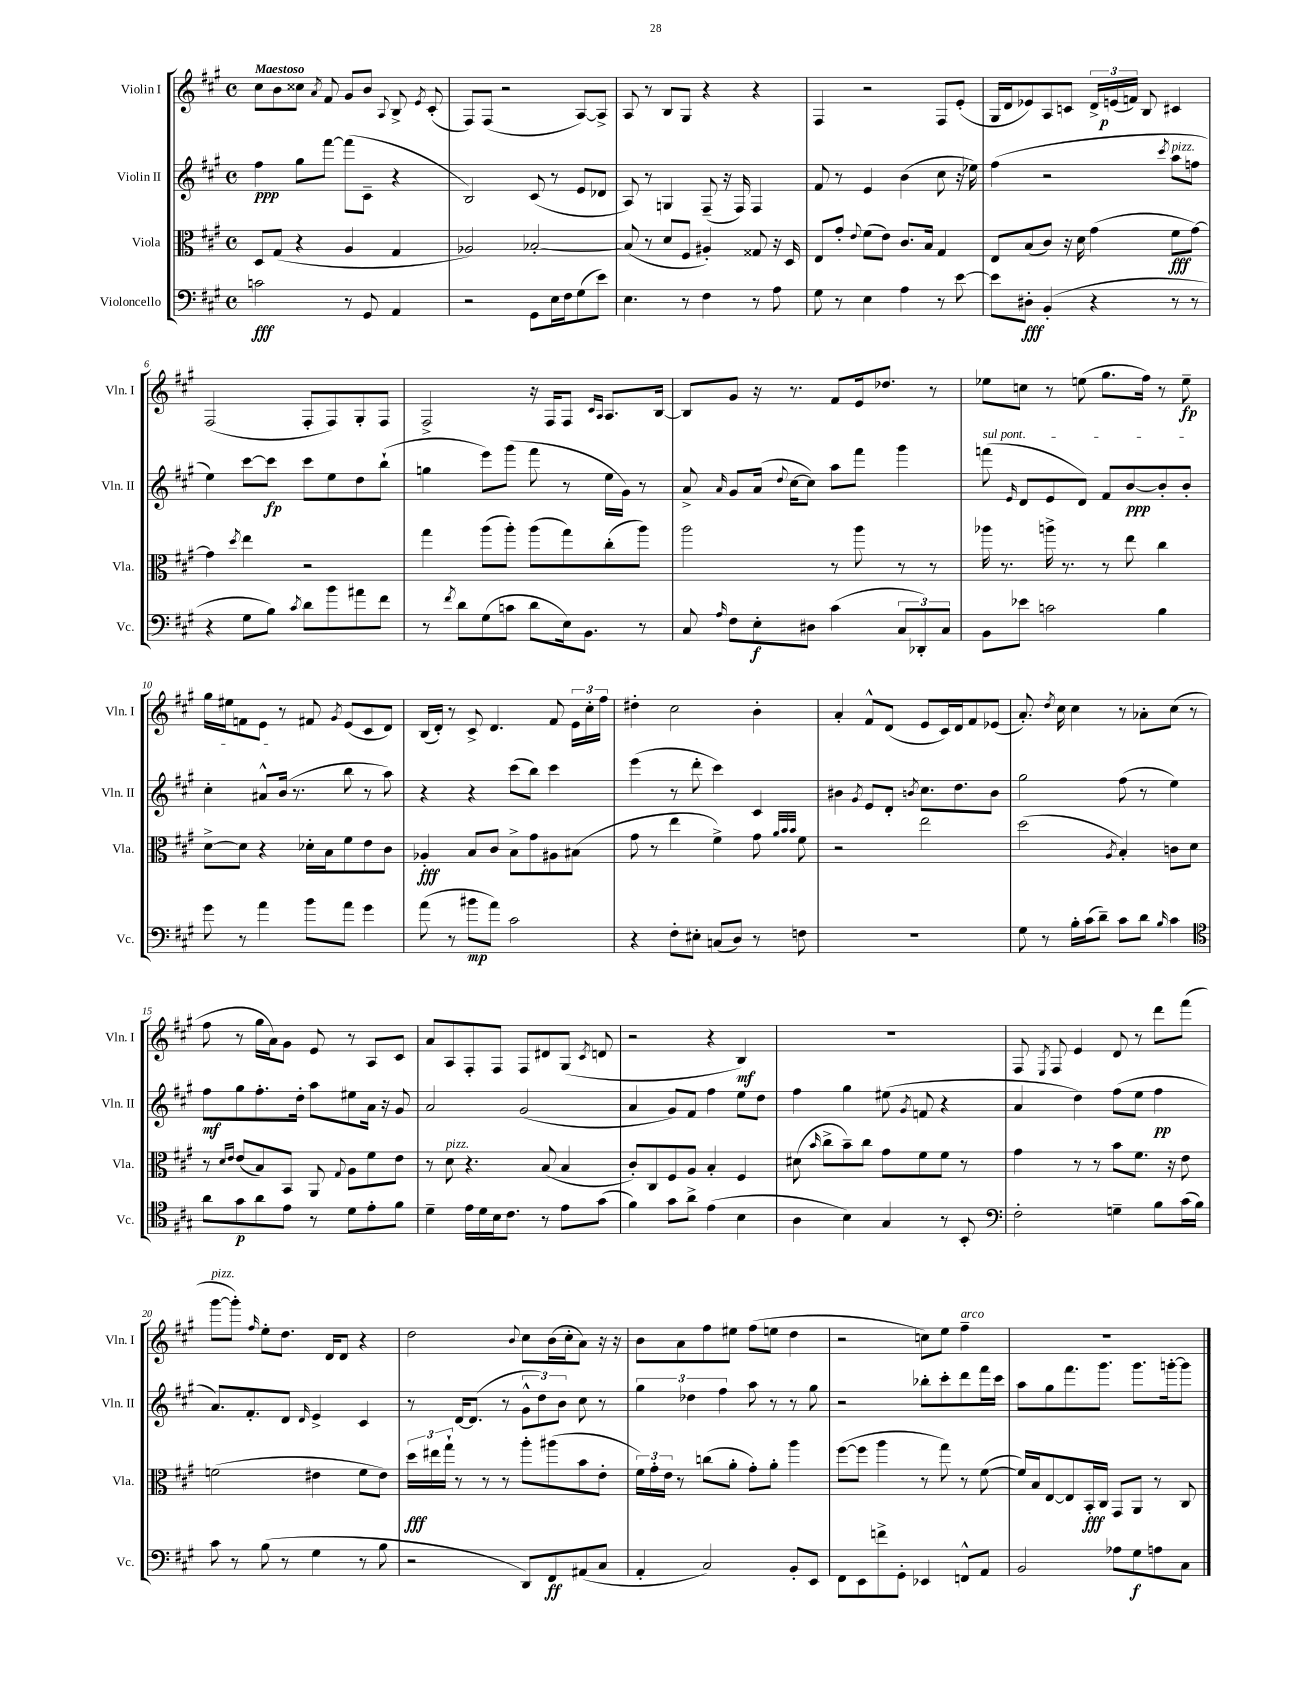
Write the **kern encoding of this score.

**kern	**dynam	**kern	**dynam	**kern	**dynam	**kern	**dynam
*part4	*part4	*part3	*part3	*part2	*part2	*part1	*part1
*staff4	*staff4	*staff3	*staff3	*staff2	*staff2	*staff1	*staff1
*I"Violoncello	*	*I"Viola	*	*I"Violin II	*	*I"Violin I	*
*I'Vc.	*	*I'Vla.	*	*I'Vln. II	*	*I'Vln. I	*
*clefF4	*	*clefC3	*	*clefG2	*	*clefG2	*
*k[f#c#g#]	*	*k[f#c#g#]	*	*k[f#c#g#]	*	*k[f#c#g#]	*
*M4/4	*	*M4/4	*	*M4/4	*	*M4/4	*
*met(c)	*	*met(c)	*	*met(c)	*	*met(c)	*
=1	=1	=1	=1	=1	=1	=1	=1
!	!	!	!	!	!	!LO:TX:a:B:t=Maestoso	!
2cn\	fff	8D/L	.	4ff#\	ppp	8cc#\L	.
.	.	(8G#/J	.	.	.	8b\	.
.	.	4r	.	8gg#\L	.	8cc##X\J	.
.	.	.	.	.	.	8qa/	.
.	.	.	.	[8fff#\J	.	8f#/	.
8r	.	4A/	.	(8fff#\L]	.	8g#/L	.
8GG#/	.	.	.	8c#~\J	.	8b/J	.
.	.	.	.	.	.	8qqA/	.
4AA/	.	4G#/	.	4r	.	8B^/	.
.	.	.	.	.	.	8qe/	.
.	.	.	.	.	.	(8c#'/	.
=2	=2	=2	=2	=2	=2	=2	=2
2r	.	2A-X/)	.	2B/)	.	8F#/L)	.
.	.	.	.	.	.	(8F#/J	.
.	.	.	.	.	.	2r	.
8GG#\L	.	[2B-X'/	.	(8c#/	.	.	.
16E\L	.	.	.	8r	.	.	.
16F#\J	.	.	.	.	.	.	.
(8G#\	.	.	.	8e/L	.	[8A/L)	.
8e\J)	.	.	.	8d-X/J	.	8A^/J]	.
=3	=3	=3	=3	=3	=3	=3	=3
4.E\	.	(8B-/]	.	8A/)	.	8A/	.
.	.	8r	.	8r	.	8r	.
.	.	8d/L	.	4Gn/	.	8B/L	.
8r	.	8F#/J	.	.	.	8G#/J	.
4F#\	.	4A#X'/)	.	(8F#~/	.	4r	.
.	.	.	.	16r	.	.	.
.	.	.	.	16F#/)	.	.	.
8r	.	8G##X/	.	4F#/	.	4r	.
8A\	.	16r	.	.	.	.	.
.	.	16D/	.	.	.	.	.
=4	=4	=4	=4	=4	=4	=4	=4
8G#\	.	8E/L	.	8f#/	.	4F#/	.
8r	.	8g#'/J	.	8r	.	.	.
.	.	8qqe/	.	.	.	.	.
4E\	.	(8f#\L	.	4e/	.	2r	.
.	.	8e\J)	.	.	.	.	.
4A\	.	8.c#/L	.	(4b\	.	.	.
.	.	16B/Jk	.	.	.	.	.
8r	.	4G#/	.	8cc#\	.	8F#/L	.
[8e\	.	.	.	16r	.	(8e'/J	.
.	.	.	.	16ee-X\)	.	.	.
=5	=5	=5	=5	=5	=5	=5	=5
8e\L]	.	8E/L	.	(4ff#\	.	16G#/LL	.
.	.	.	.	.	.	16d/J	.
8D#X'\J	fff	(8B/	.	.	.	8e-X/)	.
(4BB'/	.	8c#/J)	.	2r	.	8A/	.
.	.	16r	.	.	.	8cn/J	.
.	.	16d\	.	.	.	.	.
4r	.	(4g#\	.	.	.	24d^/LL	.
.	.	.	.	.	.	(24en/	p
.	.	.	.	.	.	24fn/JJ)	.
.	.	.	.	.	.	8B/	.
.	.	.	.	8qccc#/	.	.	.
!	!	!	!	!LO:TX:a:i:t=pizz.	!	!	!
8r	.	8f#\L	fff	8aa\L	.	4c#X/	.
8r	.	[8g#\J)	.	8ffn\J	.	.	.
!!LO:LB:g=z
=6	=6	=6	=6	=6	=6	=6	=6
4r	.	4g#\]	.	4ee\)	.	(2F#/	.
.	.	8qdd/	.	.	.	.	.
8G#\L	.	4ee\	.	[8ccc#\L	.	.	.
8B\J)	.	.	.	8ccc#\J]	fp	.	.
8qc#/	.	.	.	.	.	.	.
8d\L	.	2r	.	8ccc#\L	.	8F#'/L	.
8b\	.	.	.	8ee\	.	8F#/)	.
8a#X\	.	.	.	8dd\	.	8G#'/	.
8f#\J	.	.	.	(8bb`\J	.	8F#/J	.
=7	=7	=7	=7	=7	=7	=7	=7
8r	.	4gg#\	.	4ggn\	.	2F#^/	.
8qf#/	.	.	.	.	.	.	.
8d\L	.	.	.	.	.	.	.
(8G#\	.	(8aa\L	.	8eee\L)	.	.	.
8cn\J	.	8aa'\J)	.	(8ggg#\J	.	.	.
8d\L	.	(8aa\L	.	8fff#\	.	16r	.
.	.	.	.	.	.	16F#/KL	.
16E\k)	.	8gg#\)	.	8r	.	8F#/J	.
8.BB\J	.	.	.	.	.	.	.
.	.	.	.	.	.	16qqc#/LL	.
.	.	.	.	.	.	16qqA/JJ	.
.	.	(8cc#'\	.	16ee\LL	.	8.A/L	.
.	.	.	.	16g#\JJ)	.	.	.
8r	.	8aa\J)	.	8r	.	.	.
.	.	.	.	.	.	[16B/Jk	.
=8	=8	=8	=8	=8	=8	=8	=8
8C#/	.	2aa\	.	8a^/	.	8B/L]	.
16qqA/	.	.	.	16qqa/	.	.	.
8F#\L	.	.	.	8g#/L	.	8g#/J	.
8E'\	f	.	.	(16a/Jk	.	16r	.
.	.	.	.	8qqdd/	.	.	.
.	.	.	.	[16cc#\KL	.	8.r	.
8D#X\J	.	.	.	8cc#\J])	.	.	.
(4c#\	.	8r	.	8aa\L	.	8f#/L	.
.	.	8aa\	.	8fff#\J	.	16e/k	.
.	.	.	.	.	.	8.dd-X/J	.
12C#/L	.	8r	.	4ggg#\	.	.	.
12DD-X'/)	.	.	.	.	.	.	.
.	.	8r	.	.	.	8r	.
12C#/J	.	.	.	.	.	.	.
=9	=9	=9	=9	=9	=9	=9	=9
!	!	!	!	!LO:TX:a:i:t=sul pont.	!	!	!
8BB\L	.	16aa-X\	.	(8fffn\	.	8ee-X\L	.
.	.	8.r	.	.	.	.	.
.	.	.	.	16qqe/	.	.	.
8e-X\J	.	.	.	8d/L	.	8ccn\J	.
2cn\	.	16aan^\	.	8e/	.	8r	.
.	.	8.r	.	.	.	.	.
.	.	.	.	8d/J)	.	(8een\	.
.	.	8r	.	8f#/L	.	8.gg#\L	.
.	.	8ee\	.	[8b/	ppp	.	.
.	.	.	.	.	.	16ff#\Jk)	.
4B\	.	4cc#\	.	8b'/]	.	8r	.
.	.	.	.	8b'/J	.	8ee~\	fp
!!LO:LB:g=z
=10	=10	=10	=10	=10	=10	=10	=10
8g#\	.	[8d^\L	.	4cc#'\	.	16gg#\LL	.
.	.	.	.	.	.	16ee#X\J	.
8r	.	8d\J]	.	.	.	8fn\	.
4a\	.	4r	.	8a#X^^/L	.	8e\J	.
.	.	.	.	(16b/Jk	.	8r	.
.	.	.	.	8.r	.	.	.
8b\L	.	16d-X'\LL	.	.	.	8f#X/	.
.	.	16B\J	.	.	.	.	.
.	.	.	.	.	.	8qg#/	.
8a\J	.	8f#\	.	8bb\	.	(8e/L	.
4g#\	.	8e\	.	8r	.	8c#/	.
.	.	8c#\J	.	8aa\)	.	8d/J)	.
=11	=11	=11	=11	=11	=11	=11	=11
(8a\	.	4A-X'/	fff	4r	.	(16B/LL	.
.	.	.	.	.	.	16d'/JJ)	.
8r	.	.	.	.	.	8r	.
8b#X\L	mp	8B/L	.	4r	.	8c#^/	.
8a\J)	.	8c#/J	.	.	.	4.d/	.
2c#\	.	8B^\L	.	(8ccc#\L	.	.	.
.	.	8g#\	.	8bb\J)	.	.	.
.	.	8A#X\	.	4ccc#\	.	8f#/	.
.	.	(8B#X\J	.	.	.	24e\LL	.
.	.	.	.	.	.	24cc#'\	.
.	.	.	.	.	.	24ff#\JJ	.
=12	=12	=12	=12	=12	=12	=12	=12
4r	.	8g#\	.	(4eee\	.	4dd#X'\	.
.	.	8r	.	.	.	.	.
8F#'\L	.	4ee\	.	8r	.	2cc#\	.
8E#X'\J	.	.	.	8ddd'\	.	.	.
(8Cn/L	.	4f#^\)	.	4ccc#\)	.	.	.
8D/J)	.	.	.	.	.	.	.
8r	.	8g#\	.	4c#/	.	4b'\	.
.	.	32qqa/LLL	.	.	.	.	.
.	.	32qqb/	.	.	.	.	.
.	.	32qqb/JJJ	.	.	.	.	.
8Fn\	.	8f#\	.	.	.	.	.
=13	=13	=13	=13	=13	=13	=13	=13
1r	.	2r	.	4b#X\	.	4a'/	.
.	.	.	.	8qg#/	.	.	.
.	.	.	.	8e/L	.	8f#^^/L	.
.	.	.	.	8d'/J	.	(8d/J	.
.	.	.	.	8qbn/	.	.	.
.	.	2ee\	.	8.cc#\L	.	8e/L	.
.	.	.	.	.	.	16c#/L)	.
.	.	.	.	8.dd\	.	16d/J	.
.	.	.	.	.	.	8f#/	.
.	.	.	.	8b\J	.	(8e-X/J	.
=14	=14	=14	=14	=14	=14	=14	=14
8G#\	.	(2dd\	.	2gg#\	.	8.a'/)	.
8r	.	.	.	.	.	.	.
.	.	.	.	.	.	8qdd/	.
.	.	.	.	.	.	16cc#\	.
16B'\LL	.	.	.	.	.	4cc#\	.
(16c#\J	.	.	.	.	.	.	.
8d~\J)	.	.	.	.	.	.	.
.	.	8qA/	.	.	.	.	.
8c#\L	.	4B'/)	.	(8ff#\	.	8r	.
8d\J	.	.	.	8r	.	8a-X'\L	.
16qqB/	.	.	.	.	.	.	.
4c#\	.	8cn\L	.	4ee\)	.	(8cc#\J	.
.	.	8d\J	.	.	.	8r	.
!!LO:LB:g=z
=15	=15	=15	=15	=15	=15	=15	=15
*clefC4	*	*	*	*	*	*	*
8a\L	.	8r	.	8ff#\L	mf	8ff#\	.
.	.	16qqd/LL	.	.	.	.	.
.	.	16qqe/JJ	.	.	.	.	.
8g#\	p	(8e/L	.	8gg#\	.	8r	.
8a\	.	8B/)	.	8.ff#'\	.	16gg#\LL	.
.	.	.	.	.	.	16a\J)	.
8e\J	.	8BB/J	.	.	.	8g#\J	.
.	.	.	.	16dd'\Jk	.	.	.
8r	.	8AA/	.	8aa\L	.	8e/	.
.	.	8qqG#/	.	.	.	.	.
8d\L	.	8A\L	.	8ee#X\	.	8r	.
8e'\	.	8f#\	.	16a\Jk	.	8A/L	.
.	.	.	.	16r	.	.	.
8f#\J	.	8e\J	.	8g#/	.	8c#/J	.
=16	=16	=16	=16	=16	=16	=16	=16
4d~\	.	8r	.	2a/	.	8a/L	.
!	!	!LO:TX:a:i:t=pizz.	!	!	!	!	!
.	.	8d\	.	.	.	8A/	.
16e\LL	.	4.r	.	.	.	8F#'/	.
16d\	.	.	.	.	.	.	.
16B\J	.	.	.	.	.	8F#/J	.
8.c#\J	.	.	.	.	.	.	.
.	.	.	.	(2g#/	.	8F#/L	.
8r	.	(8B/	.	.	.	8d#X/	.
8e\L	.	4B/	.	.	.	(8G#/J	.
.	.	.	.	.	.	8qc#/	.
(8g#\J	.	.	.	.	.	8dn/	.
=17	=17	=17	=17	=17	=17	=17	=17
4f#\)	.	8c#'/L)	.	4a/	.	2r	.
.	.	8C#/	.	.	.	.	.
8g#\L	.	8F#/	.	8g#/L)	.	.	.
8a^\J	.	8A/J	.	8f#/J	.	.	.
(4e\	.	4B'/	.	4ff#\	.	4r	.
4B\	.	4F#/	.	8ee\L	.	4B/)	mf
.	.	.	.	8dd\J	.	.	.
=18	=18	=18	=18	=18	=18	=18	=18
4A\	.	(8d#X\	.	4ff#\	.	1r	.
.	.	16qqb/	.	.	.	.	.
.	.	8cc#^\L	.	.	.	.	.
4B\)	.	8b~\)	.	4gg#\	.	.	.
.	.	8cc#\J	.	.	.	.	.
4G#/	.	8g#\L	.	(8ee#X\	.	.	.
.	.	.	.	8qg#/	.	.	.
.	.	8f#\	.	8fn/	.	.	.
8r	.	8f#\J	.	4r	.	.	.
8BB'/	.	8r	.	.	.	.	.
=19	=19	=19	=19	=19	=19	=19	=19
*clefF4	*	*	*	*	*	*	*
2F#'\	.	4g#\	.	4a/	.	8F#/	.
.	.	.	.	.	.	8qE/	.
.	.	.	.	.	.	8F#/	.
.	.	8r	.	4dd\)	.	4e/	.
.	.	8r	.	.	.	.	.
4Gn~\	.	8b\L	.	(8ff#\L	.	8d/	.
.	.	8.f#\J	.	8ee\J	.	8r	.
8B\L	.	.	.	4ff#\	pp	8ddd\L	.
.	.	16r	.	.	.	.	.
(16c#\L	.	8e\	.	.	.	(8fff#\J	.
16B\JJ)	.	.	.	.	.	.	.
!!LO:LB:g=z
=20	=20	=20	=20	=20	=20	=20	=20
!	!	!	!	!	!	!LO:TX:a:i:t=pizz.	!
8c#\	.	(2fn\	.	8.a/L)	.	[8ggg#\L	.
8r	.	.	.	.	.	8ggg#'\J])	.
.	.	.	.	8.f#'/	.	.	.
.	.	.	.	.	.	16qqff#/	.
(8B\	.	.	.	.	.	8ee'\L	.
8r	.	.	.	8d/J	.	8.dd\J	.
.	.	.	.	16qqd/	.	.	.
4G#\	.	4e#X\	.	4e^/	.	.	.
.	.	.	.	.	.	16d/KL	.
.	.	.	.	.	.	8d/J	.
8r	.	8f\L	.	4c#/	.	4r	.
8B\	.	8e#\J)	.	.	.	.	.
=21	=21	=21	=21	=21	=21	=21	=21
2r	.	24dd\LL	fff	8r	.	2dd\	.
.	.	24ee#X\	.	.	.	.	.
.	.	24gg#`\JJ	.	.	.	.	.
.	.	8r	.	[16d/KL	.	.	.
.	.	.	.	(8.d/J]	.	.	.
.	.	8r	.	.	.	.	.
.	.	8r	.	8r	.	.	.
.	.	.	.	.	.	8qqb/	.
8DD/L)	.	8aa'\L	.	12g#^^\L	.	8cc#\L	.
.	.	.	.	12dd\)	.	.	.
8FF#/	ff	(8aa#X\	.	.	.	(16b\L	.
.	.	.	.	12b\J	.	.	.
.	.	.	.	.	.	16cc#'\J	.
(8AA#X/	.	8b\	.	8cc#\	.	8a\J)	.
8C#/J	.	8e'\J	.	8r	.	16r	.
.	.	.	.	.	.	16r	.
=22	=22	=22	=22	=22	=22	=22	=22
4AA'/	.	24f#\LL)	.	6gg#\	.	8b\L	.
.	.	24g#'\	.	.	.	.	.
.	.	24e\JJ	.	.	.	.	.
.	.	8r	.	.	.	8a\	.
.	.	.	.	6dd-X\	.	.	.
2C#/)	.	(8ccn\L	.	.	.	8ff#\	.
.	.	.	.	6ff#\	.	.	.
.	.	8a'\J	.	.	.	8ee#X\J	.
.	.	8g#'\L)	.	8aa\	.	(8ff#\L	.
.	.	8a'\J	.	8r	.	8een\J	.
8BB'/L	.	4aa\	.	8r	.	4dd\	.
8EE/J	.	.	.	8gg#\	.	.	.
=23	=23	=23	=23	=23	=23	=23	=23
8FF#\L	.	([8ff#\L	.	2r	.	2r	.
8EE\	.	8ff#\J]	.	.	.	.	.
8fn^\	.	4aa\	.	.	.	.	.
8GG#'\J	.	.	.	.	.	.	.
4EE-X/	.	8r	.	8bb-X'\L	.	8ccn\L)	.
.	.	8gg#\)	.	8ccc#'\	.	8ee\J	.
!	!	!	!	!	!	!LO:TX:a:i:t=arco	!
8FFn^^/L	.	8r	.	8ddd\	.	4ff#~\	.
8AA/J	.	([8f#\	.	16fff#\L	.	.	.
.	.	.	.	16ccc#\JJ	.	.	.
=24	=24	=24	=24	=24	=24	=24	=24
2BB/	.	16f#/LL])	.	8aa\L	.	1r	.
.	.	16B/J	.	.	.	.	.
.	.	[8E/	.	8gg#\	.	.	.
.	.	8E/]	.	8.fff#\	.	.	.
.	.	16BB'/L	fff	.	.	.	.
.	.	16C#/JJ	.	8.ggg#\J	.	.	.
8A-X\L	.	8GG#/L	.	.	.	.	.
8G#\	f	8AA/J	.	8.ggg#\L	.	.	.
8An\	.	8r	.	.	.	.	.
.	.	.	.	[16gggn'\k	.	.	.
8C#\J	.	8C#/	.	8ggg\J]	.	.	.
==	==	==	==	==	==	==	==
*-	*-	*-	*-	*-	*-	*-	*-
